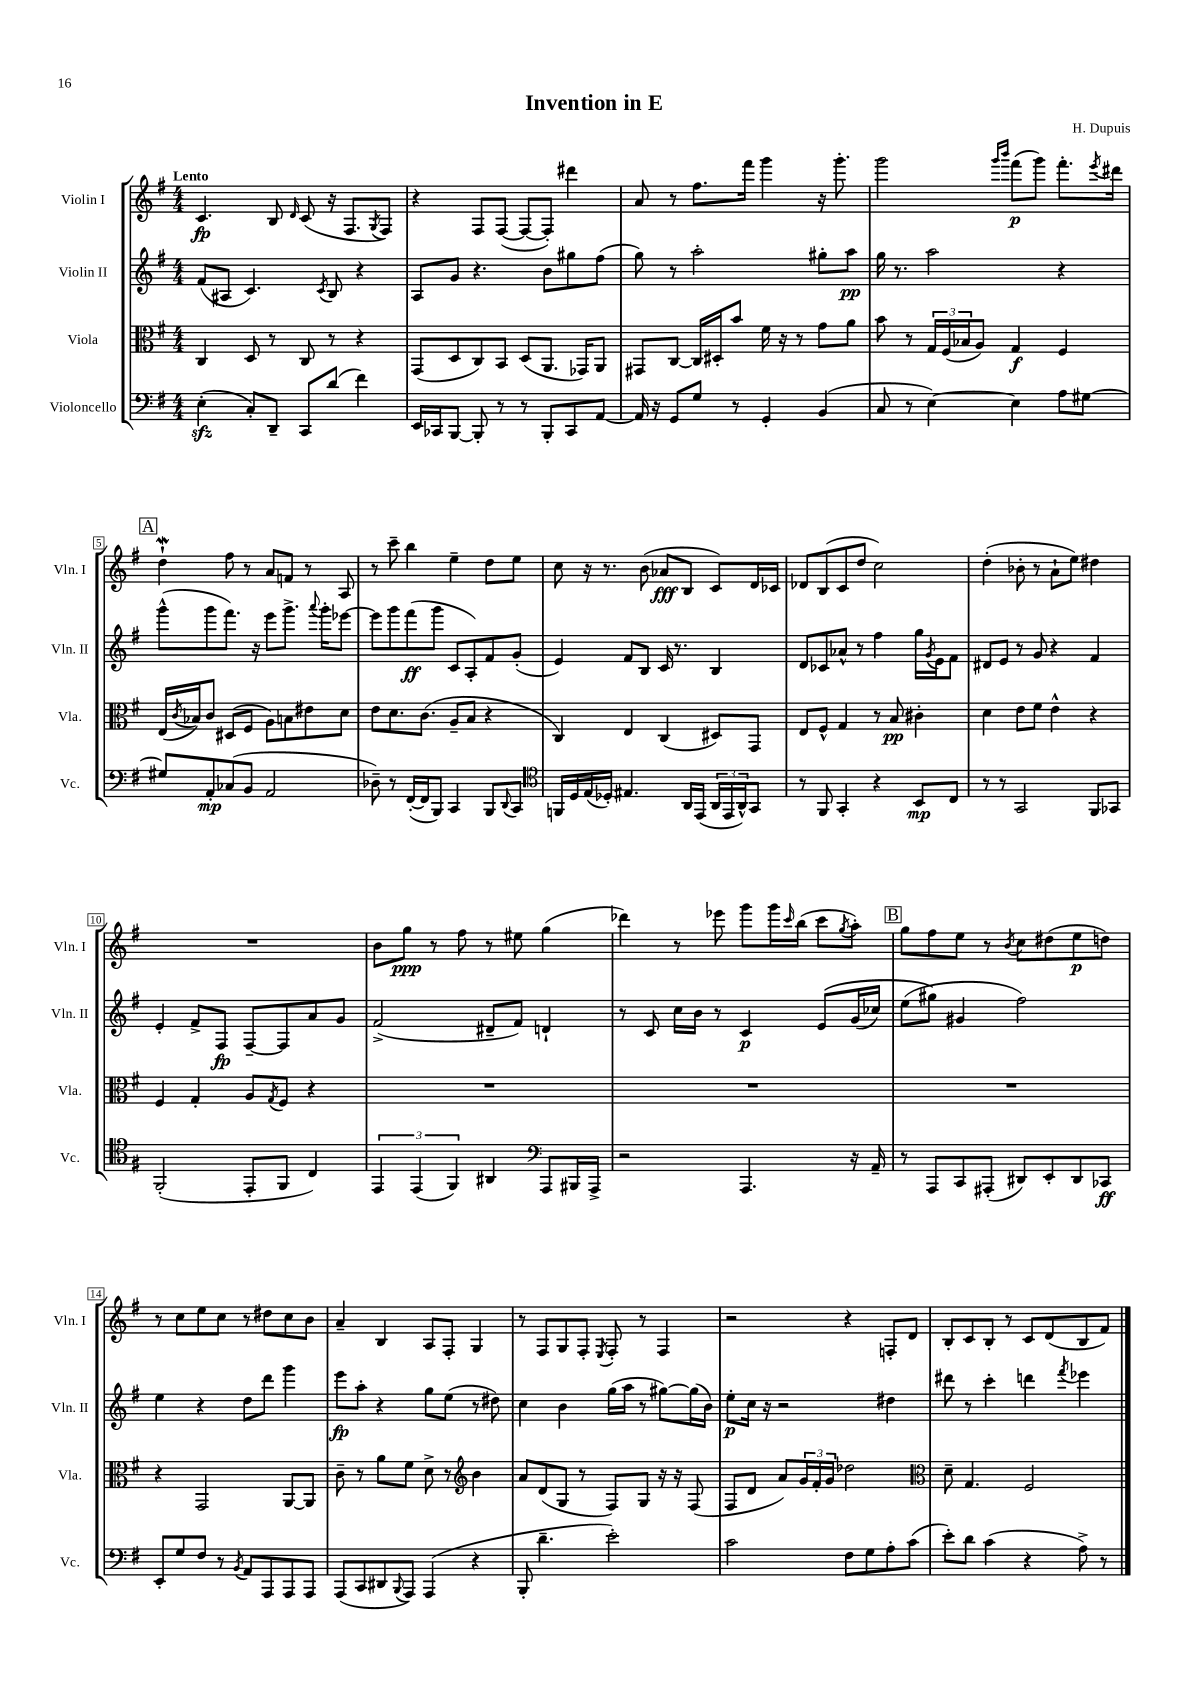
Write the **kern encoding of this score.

**kern	**kern	**kern	**kern
*staff4	*staff3	*staff2	*staff1
*clefF4	*clefC3	*clefG2	*clefG2
*k[f#]	*k[f#]	*k[f#]	*k[f#]
*M4/4	*M4/4	*M4/4	*M4/4
(4E'	4C	(8f#	4.c
.	.	8A#	.
8C')	8D	4.c)	.
8DD~	8r	.	8B
.	.	.	16qqd
8CC	8C	.	(8c
.	.	8qc	.
(8d	8r	8B	16r
.	.	.	8.F#
4f#)	4r	4r	.
.	.	.	8qG
.	.	.	8F#)
=	=	=	=
16EE	(8GG	8A	4r
16CC-	.	.	.
[8BBB	8D	8g	.
8BBB']	8C)	4.r	8F#
8r	8BB	.	([8F#
8r	(8D	.	8F#_
8BBB'	8.AA	8b	8F#'])
8CC-	.	8gg#	4ddd#
.	16GG-)	.	.
[8AA	8AA	(8ff#	.
=	=	=	=
16AA]	8GG#	8gg)	8a
16r	.	.	.
8GG	[8C	8r	8r
8G	16C]	2aa'	8.ff#
.	16D#'	.	.
8r	8b	.	.
.	.	.	16fff#
4GG'	16f#	.	4ggg
.	16r	.	.
.	8r	.	.
(4BB	8g	8gg#'	16r
.	.	.	8.ggg'
.	8a	8aa	.
=	=	=	=
8C	8b	16gg	2ggg
.	.	8.r	.
8r	8r	.	.
[4E)	24G	2aa	.
.	(24F#	.	.
.	24B-	.	.
.	8A)	.	.
.	.	.	16qqggg
.	.	.	16qqbbb
4E]	4G	.	(8fff#
.	.	.	8ggg)
8A	4F#	4r	8.fff#'
[8G#	.	.	.
.	.	.	8qeee
.	.	.	16ddd#
=	=	=	=
8G#]	(16E	(8ggg^^	4dd`
.	8qc	.	.
.	16B-)	.	.
8AA'	8c	8ggg	.
(8C-	(8D#	8.fff#)	8ff#
8BB	8F#	.	8r
.	.	16r	.
2AA	8A)	8eee	8a
.	8B	8.ggg^	8f
.	8e#	.	8r
.	.	8qqaaa	.
.	.	16ggg'	.
.	8d	[8eee-	8A
=	=	=	=
8D-~)	8e	8eee-]	8r
8r	8.d	8ggg	8ccc~
([16FF#'	.	(8fff#	4bb
16FF#]	(8.c	.	.
8BBB)	.	8ggg	.
4CC	8A~	8c	4ee~
.	8B	8A')	.
8BBB	4r	8f#	8dd
8qqDD	.	.	.
8CC	.	(8g'	8ee
=	=	=	=
*clefC4	*	*	*
16FF	4C)	4e)	8cc
16D	.	.	.
(16E	.	.	16r
16D-')	.	.	8.r
4.E#	4E	8f#	.
.	.	8B	(8b
.	(4C	16c	8a-
.	.	8.r	.
16AA	.	.	8B
(16EE	.	.	.
24AA	8D#)	4B	8c)
24EE	.	.	.
24AA^^)	.	.	.
8GG	8GG	.	16d
.	.	.	16c-
=	=	=	=
8r	8E	8d	8d-
8FF#	8F#^^	8c-	(8B
4GG'	4G	8a-^^	8c
.	.	8r	8dd
4r	8r	4ff#	2cc)
.	8B	.	.
8BB	4c#'	16gg	.
.	.	8qg	.
.	.	16e	.
8C	.	8f#	.
=	=	=	=
8r	4d	8d#	(4dd'
8r	.	8e	.
2GG	8e	8r	8b-'
.	8f#	8g	8r
.	4e^^	4r	8a`
.	.	.	8ee)
8FF#	4r	4f#	4dd#
8GG-	.	.	.
=	=	=	=
(2FF#'	4F#	4e'	1r
.	4G'	8f#^	.
.	.	8F#	.
8EE'	8A	[8F#~	.
.	8qG	.	.
8FF#	8F#	8F#]	.
4C)	4r	8a	.
.	.	8g	.
=	=	=	=
6EE	1r	(2f#^	8b
.	.	.	8gg
(6EE	.	.	.
.	.	.	8r
6FF#)	.	.	.
.	.	.	8ff#
4AA#	.	8d#~	8r
.	.	8f#)	8ee#
*clefF4	*	*	*
8AAA	.	4d`	(4gg
16BBB#	.	.	.
16AAA^	.	.	.
=	=	=	=
2r	1r	8r	4ddd-)
.	.	8c	.
.	.	16cc	8r
.	.	16b	.
.	.	8r	8eee-
4.AAA	.	4c	8ggg
.	.	.	16ggg
.	.	.	16qqccc
.	.	.	(16bb
.	.	&(8e	8ccc
.	.	.	8qgg
16r	.	(16g	8aa')
16AA~	.	16cc-)	.
=	=	=	=
8r	1r	(8ee	8gg
8AAA	.	8gg#&)	8ff#
8CC	.	4g#	8ee
(8AAA#'	.	.	8r
.	.	.	8qb
8DD#)	.	2ff#)	8cc
8EE'	.	.	(8dd#
8DD#	.	.	8ee
8CC-	.	.	8dd)
=	=	=	=
8EE'	4r	4ee	8r
8G	.	.	8cc
8F#	2GG	4r	8ee
8r	.	.	8cc
8qBB	.	.	.
8AA	.	8dd	8r
8AAA	.	8ddd	8dd#
8AAA	[8AA	4ggg	8cc
8AAA	8AA]	.	8b
=	=	=	=
(8AAA	8c~	8eee	4a~
8CC	8r	8aa'	.
8DD#	8a	4r	4B
8qqBBB	.	.	.
8AAA)	8f#	.	.
(4AAA	8d^	8gg	8A
.	8r	(8ee	8F#'
*	*clefG2	*	*
4r	4b	8r	4G
.	.	8dd#)	.
=	=	=	=
8BBB'	8a	4cc	8r
4.d~	(8d	.	8F#
.	8G	4b	8G
.	8r	.	8F#'
.	.	.	8qE
2e')	8F#)	(16gg	8F#'
.	.	16aa	.
.	8G	8r	8r
.	16r	[8gg#)	4F#
.	16r	.	.
.	(8F#	(16gg#]	.
.	.	16b)	.
=	=	=	=
2c	8F#	8ee'	2r
.	8d	16cc	.
.	.	16r	.
.	8a)	2r	.
.	24g	.	.
.	24f#'	.	.
.	24g	.	.
8F#	2dd-	.	4r
8G	.	.	.
8A'	.	4dd#	8F'
(8c	.	.	8d
=	=	=	=
*	*clefC3	*	*
8e')	8d~	8ddd#	8B'
8d	4.G	8r	8c
(4c	.	4ccc'	8B'
.	.	.	8r
4r	2F#	4ddd	8c
.	.	.	(8d
.	.	8qfff#	.
8A^)	.	4eee-	8B
8r	.	.	8f#)
==	==	==	==
*-	*-	*-	*-
